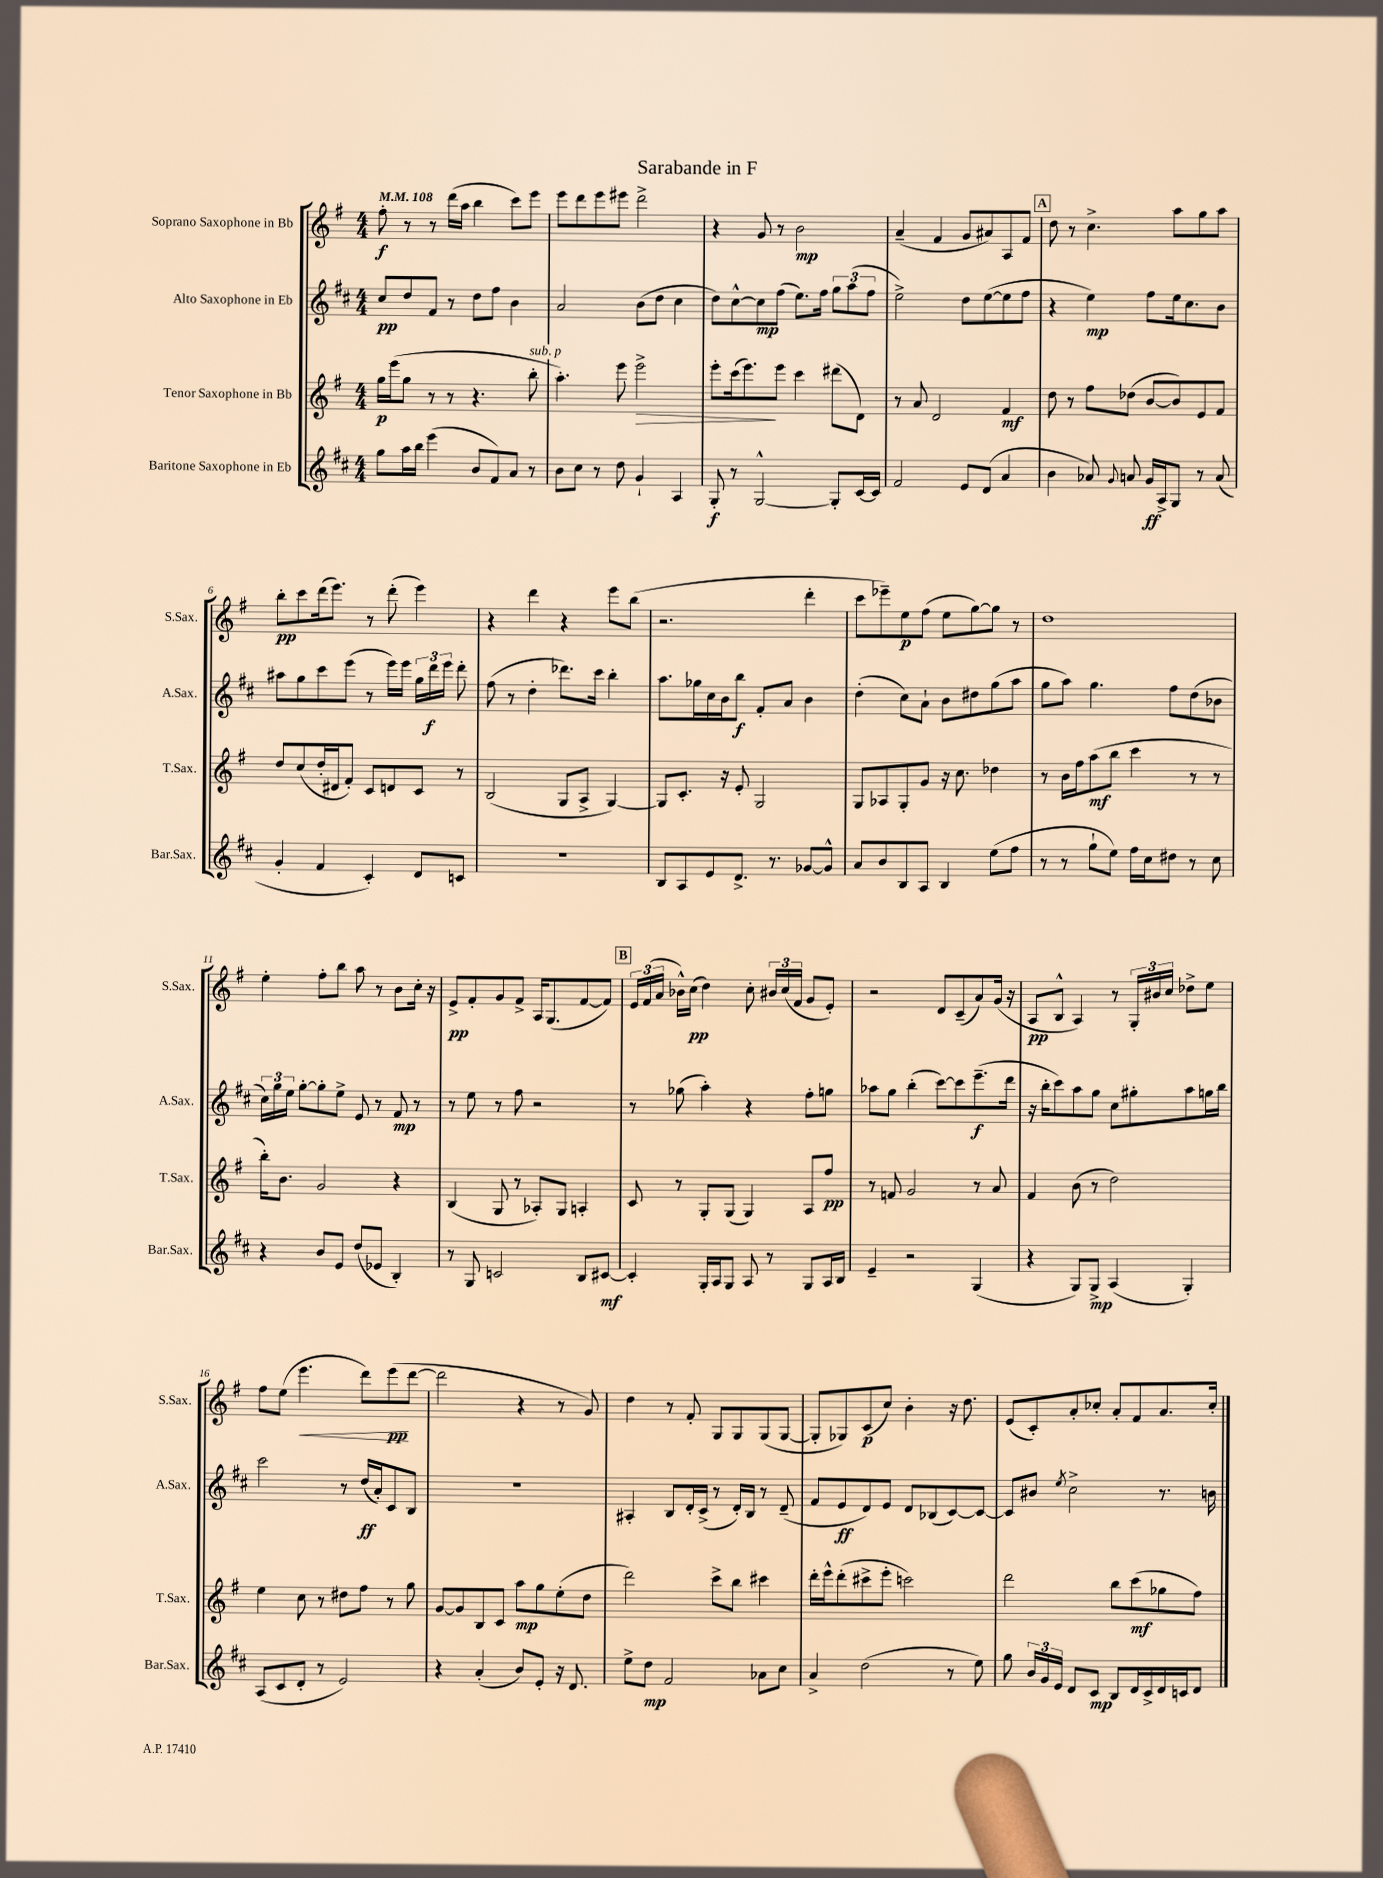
\header { title = "Sarabande in F" }
<<
\new StaffGroup <<
\new Staff = "s0" \with { instrumentName = "Soprano Saxophone in Bb" shortInstrumentName = "S.Sax." } {
    \clef treble \key g \major \numericTimeSignature \time 4/4 \tempo 4 = 108
    \autoBeamOff fis''8-.\f r8 r8 d'''16[( a''16] b''4 c'''8[) e'''8] |
    e'''8[ d'''8 e'''8 eis'''8] d'''2-> |
    r4 g'8 r8 b'2\mp |
    a'4--( fis'4 g'8[ ais'8) a8 fis'8] |
    \mark \markup { \box "A" } d''8 r8 c''4.-> a''8[ g''8 a''8] |
    b''8[-.\pp c'''8 d'''16( e'''8.]) r8 d'''8-.( e'''4) |
    r4 d'''4 r4 e'''8[ b''8]( |
    r2. d'''4-. |
    c'''8[ ees'''8--) e''8\p fis''8]( e''8[ g''8~) g''8] r8 |
    d''1 |
    e''4-. fis''8[-. b''8] a''8 r8 b'8[ c''16]-. r16 |
    e'8[->\pp fis'8-. g'8 fis'8]-> a16[ g8.( fis'8~ fis'8]) |
    \mark \markup { \box "B" } \tuplet 3/2 { e'16[ fis'16( a'16] } bes'16[-^) c''16]\pp( d''4) c''8-. \tuplet 3/2 { bis'16[ c''16( fis'16] } g'8[ e'8]-.) |
    r2 d'8[ c'8--( a'8) g'16]( r16 |
    a8[\pp b8]-^ a4) r8 \tuplet 3/2 { g16[-. bis'16 c''16] } des''8[-> e''8] |
    fis''8[ e''8]( e'''4.\< d'''8[) e'''8\pp\!( d'''8]~ |
    d'''2 r4 r8 g'8) |
    d''4 r8 fis'8-. g8[ g8 g8( g8]~ |
    g8[-. ges8) c'8\p( c''8]) b'4-. r16 d''8. |
    e'8[( c'8-.) a'8-. ces''8]-. a'8[-. fis'8 a'8. ces''16]-. \bar "|." |
}
\new Staff = "s1" \with { instrumentName = "Alto Saxophone in Eb" shortInstrumentName = "A.Sax." } {
    \clef treble \key d \major \numericTimeSignature \time 4/4
    \autoBeamOff cis''8[\pp d''8 fis'8] r8 d''8[ fis''8] b'4 |
    a'2 b'8[( d''8] cis''4 |
    d''8[) cis''8~-^ cis''8\mp fis''8]( e''8.[) fis''16] \tuplet 3/2 { g''8[ a''8( fis''8] } |
    e''2->) d''8[ e''8~( e''8 fis''8] |
    \mark \markup { \box "A" } r4 e''4\mp) fis''8[ e''16 cis''8. b'8] |
    ais''8[ g''8 cis'''8 e'''8]( r8 e'''16[) e'''16] \tuplet 3/2 { g''16[ d'''16\f e'''16] } d'''8-. |
    fis''8( r8 d''4-. des'''8.[) cis'''16] b''4-. |
    a''8.[ ges''16 cis''16 b'16 b''8]\f fis'8[-. a'8] b'4 |
    d''4-.( cis''8[) a'8]-! b'8[ dis''8 g''8( a''8] |
    g''8[ a''8]) g''4. fis''8[ d''8( bes'8] |
    \tuplet 3/2 { cis''16[) g''16 e''16] } g''8[~-. g''8-. e''8]-> e'8 r8 fis'8\mp r8 |
    r8 e''8 r8 fis''8 r2 |
    \mark \markup { \box "B" } r8 ges''8( a''4-.) r4 fis''8[-. g''8] |
    aes''8[ g''8] b''4-.( cis'''8[~) cis'''8 e'''8.--\f( d'''16] |
    r16 b''16[-. cis'''8) a''8 g''8] cis''8[ gis''8-. a''8 g''16 b''16] |
    cis'''2 r8 d''16[\ff( a'16-.) cis'8 b8] |
    R1 |
    ais4-. b8[ d'16-. cis'16]->( r8 d'16[-.) b16] r8 d'8--( |
    fis'8[ e'8\ff d'8) e'8] d'8[ bes8( cis'8~) cis'8]~ |
    cis'8[ bis'8] \acciaccatura { e''8 } cis''2-> r8. b'16 \bar "|." |
}
\new Staff = "s2" \with { instrumentName = "Tenor Saxophone in Bb" shortInstrumentName = "T.Sax." } {
    \clef treble \key g \major \numericTimeSignature \time 4/4
    \autoBeamOff g''16[\p e'''16( g''8] r8 r8 r4. b''8-.^\markup { \italic "sub. p" } |
    a''4.-.) e'''8 e'''2->\> |
    e'''8[-. c'''16( e'''8.\!) e'''8] c'''4 dis'''8[( d'8]) |
    r8 a'8 d'2 fis'4\mf |
    \mark \markup { \box "A" } d''8 r8 fis''8[ des''8]( b'8[~ b'8) e'8 fis'8] |
    d''8[ c''8( d''16-. dis'16 fis'8]-.) c'8[ d'8 c'8] r8 |
    b2( g8[ a8]-> g4~) |
    g8[ c'8.]-. r16 e'8-. g2 |
    g8[ aes8 g8-. g'8] r16 c''8. des''4 |
    r8 b'16[ fis''16 a''8\mf( b''8] c'''4 r8 r8 |
    b''16[-.) b'8.] g'2 r4 |
    b4( g8 r8 aes8[-.) g8] a4-. |
    \mark \markup { \box "B" } c'8 r8 g8[-. g8]( g4) a8[ fis''8]\pp |
    r8 f'8 g'2 r8 a'8 |
    fis'4 b'8( r8 d''2) |
    e''4 c''8 r8 dis''8[ fis''8] r8 g''8 |
    g'8[~ g'8 b8 c'8] a''8[\mp g''8 e''8-.( d''8] |
    d'''2) c'''8[-> b''8] cis'''4 |
    d'''16[-. e'''16-^ d'''8-.( cis'''8-> e'''8]-. c'''2) |
    d'''2 b''8[ c'''8\mf( ges''8 fis''8]) \bar "|." |
}
\new Staff = "s3" \with { instrumentName = "Baritone Saxophone in Eb" shortInstrumentName = "Bar.Sax." } {
    \clef treble \key d \major \numericTimeSignature \time 4/4
    \autoBeamOff g''8[ a''16 b''16] e'''4( b'8[ fis'8) a'8] r8 |
    b'8[ cis''8] r8 d''8 g'4-! a4 |
    g8-.\f r8 g2~-^ g8[-. cis'16~ cis'16] |
    fis'2 e'8[ d'8]( a'4 |
    \mark \markup { \box "A" } b'4 aes'8) \appoggiatura { g'8 } a'8 g'16[\ff a16-> g8] r8 a'8( |
    g'4-. fis'4 cis'4-.) d'8[ c'8] |
    R1 |
    b8[ a8 e'8 d'8.]-> r8. ges'8[~ ges'8]-^ |
    a'8[ b'8 b8 a8] b4 e''8[( fis''8] |
    r8 r8 g''8[-! e''8]) fis''16[ cis''16 dis''8] r8 cis''8 |
    r4 b'8[ e'8] d''8[( ees'8] b4-.) |
    r8 g8 c'2 b8[ cis'8]~\mf |
    \mark \markup { \box "B" } cis'4-. g16[-. a16 g8] a8 r8 g8[ a16 b16] |
    e'4-- r2 g4( |
    r4 g8[) g8]->\mp a4( g4-.) |
    a8[( cis'8 d'8]-. r8 e'2) |
    r4 a'4-.( b'8[) e'8]-. r16 d'8. |
    e''8[-> d''8]\mp fis'2 aes'8[ cis''8] |
    a'4-> d''2( r8 e''8) |
    g''8 \tuplet 3/2 { b'16[ g'16 e'16] } d'8[ cis'8]\mp b8[ d'16 cis'16-> d'16 c'16 d'8] \bar "|." |
}
>>
>>
